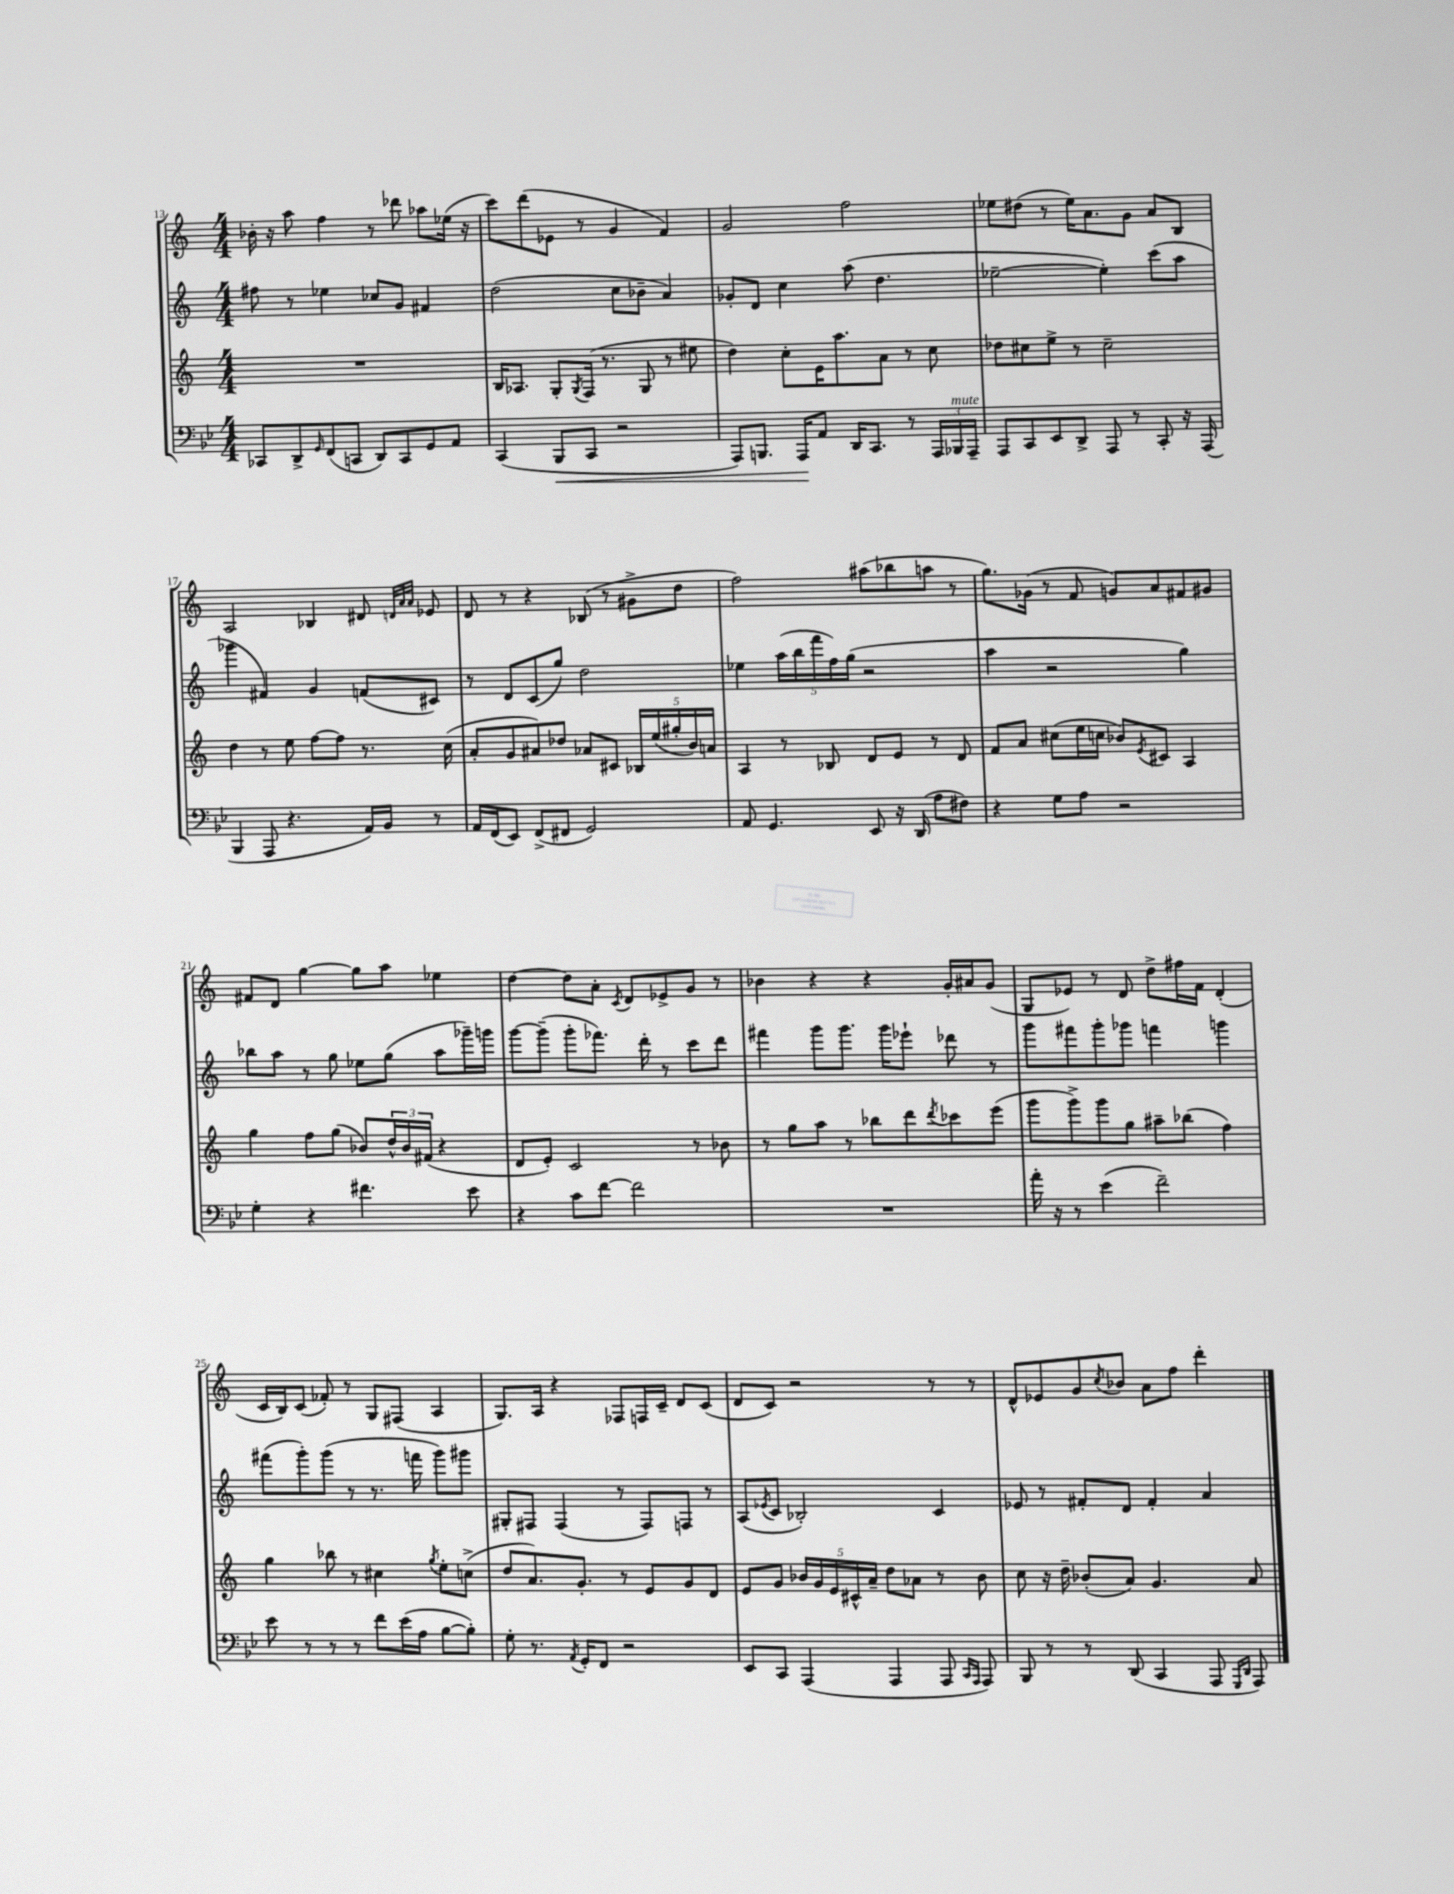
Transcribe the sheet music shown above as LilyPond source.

<<
\new StaffGroup <<
\new Staff = "s0" {
    \clef treble \key c \major \numericTimeSignature \time 4/4
    bes'16-. r16 a''8 f''4 r8 des'''8 aes''8 ees''16( r16 |
    c'''8) d'''8( ees'8 r8 g'4 f'4) |
    g'2 f''2 |
    ees''8 dis''8( r8 ees''16) a'8. g'8 a'8 b8 |
    a2 bes4 dis'8 \grace { d'32 a'32 a'32 } ees'8 |
    d'8 r8 r4 bes8( r8 gis'8-> d''8 |
    f''2) ais''8( bes''8 a''8 r8 |
    g''8.) ges'16( r8 f'8 g'8) a'8 fis'8 gis'8 |
    fis'8 d'8 g''4~ g''8 a''8 ees''4 |
    d''4~ d''8 a'8-. \acciaccatura { c'8 } d'8 ees'8-> g'8 r8 |
    bes'4 r4 r4 g'16-. ais'16 g'8( |
    g8 ees'8) r8 d'8 d''8-> fis''16 f'16 d'4-.( |
    c'16 b16) c'8( fes'8-.) r8 g8 fis8( a4 |
    g8.) a16 r4 fes8 f16 c'16-- d'8 c'8( |
    d'8 c'8) r2 r8 r8 |
    d'8-^ ees'8 g'8 \acciaccatura { c''8 } bes'8 a'8 f''8 d'''4-. \bar "|." |
}
\new Staff = "s1" {
    \clef treble \key c \major \numericTimeSignature \time 4/4
    fis''8 r8 ees''4 ces''8 g'8 fis'4 |
    d''2( c''8 bes'8-- a'4) |
    ges'8-. d'8 c''4 a''8( d''4. |
    ees''2~-- ees''4-.) c'''8( a''8 |
    ges'''4 fis'4) g'4 f'8( cis'8) |
    r8 d'8 c'8( g''8) d''2 |
    ees''4 \tuplet 5/4 { a''16( b''16 f'''16 f''16) g''16( } r2 |
    a''4 r2 g''4) |
    bes''8 a''8 r8 g''8 ees''8 g''8( a''8 ges'''16--) g'''16 |
    g'''8~ g'''8--( g'''8-. fes'''8.) d'''16-. r8 c'''8 d'''8 |
    fis'''4 g'''8 g'''8. g'''16 ees'''8-! des'''8 r8 |
    g'''8 fis'''8 g'''8-. ges'''8 f'''4 g'''4 |
    fis'''8( g'''8-.) g'''8( r8 r8. f'''16 g'''8) gis'''8 |
    gis8-. fis8 fis4( r8 fis8) f8 r8 |
    a8( \acciaccatura { ees'8 } c'8 bes2-.) c'4 |
    ees'8 r8 fis'8-. d'8 fis'4-. a'4 \bar "|." |
}
\new Staff = "s2" {
    \clef treble \key c \major \numericTimeSignature \time 4/4
    R1 |
    b16 aes8. g8-. \acciaccatura { g8 } f16( r8. g8 r8 eis''8 |
    d''4) c''8-. e'16 a''8. a'8 r8 c''8 |
    des''8 cis''8 e''8-> r8 cis''2-- |
    d''4 r8 e''8 f''8~ f''8 r8. c''16( |
    a'8-. g'8 ais'8) des''8 aes'8 cis'8 \tuplet 5/4 { bes16 e''16( gis''16-. b'16) a'16 } |
    a4 r8 bes8 d'8 e'8 r8 d'8 |
    f'8 a'8 cis''8( e''16 c''16 bes'8) \acciaccatura { e'8 } cis'8 a4 |
    g''4 f''8 g''8( bes'8) \tuplet 3/2 { d''16-^ bes'16 fis'16( } r4 |
    d'8 e'8-.) c'2 r8 bes'8 |
    r8 g''8 a''8 r8 bes''8 d'''8 \acciaccatura { d'''8 } ces'''8 e'''8( |
    g'''8 g'''8->) g'''8 g''8 ais''8-- bes''8( f''4) |
    g''4 bes''8 r8 cis''4 \acciaccatura { g''8 } e''8-. c''8->( |
    d''8 a'8.) g'8.-. r8 e'8 g'8 d'8 |
    e'8 g'8 \tuplet 5/4 { bes'16 g'16 e'16 cis'16-^ a'16-- } d''8 aes'8 r8 bes'8 |
    c''8 r16 d''16-- bes'8-.( a'8) g'4. a'8 \bar "|." |
}
\new Staff = "s3" {
    \clef bass \key bes \major \numericTimeSignature \time 4/4
    ces,8 d,8-> \grace { g,16 } f,8( c,8 d,8) c,8 g,8 a,8 |
    c,4( bes,,8\< c,8 r2 |
    a,,8) b,,8. a,,16\! a,8 d,16 c,8. r8 \tuplet 3/2 { a,,16 bes,,16^\markup { \italic "mute" } a,,16-- } |
    a,,8 c,8 ees,8 d,8-> a,,8 r8 c,8-. r16 a,,16( |
    bes,,4 a,,8 r4. a,16) bes,16 r8 |
    a,16 f,16( ees,8) f,8->( fis,8 g,2) |
    a,8 g,4. ees,8 r16 d,16( a8 fis8) |
    r4 g8 a8 r2 |
    g4-. r4 fis'4. ees'8 |
    r4 c'8 f'8~ f'2 |
    R1 |
    a'16-. r16 r8 ees'4( f'2--) |
    ees'8 r8 r8 r8 f'8 ees'16( a16 bes8~ bes8-.) |
    g8-. r8. \acciaccatura { a,8 } g,16-. f,8 r2 |
    ees,8 c,8 a,,4( a,,4 a,,8 \grace { c,16 a,,16 } a,,8) |
    bes,,8 r8 r8 d,8( c,4 a,,8 \grace { g,,16 d,16 } a,,8) \bar "|." |
}
>>
>>
\layout { \context { \Score currentBarNumber = #13 } }
